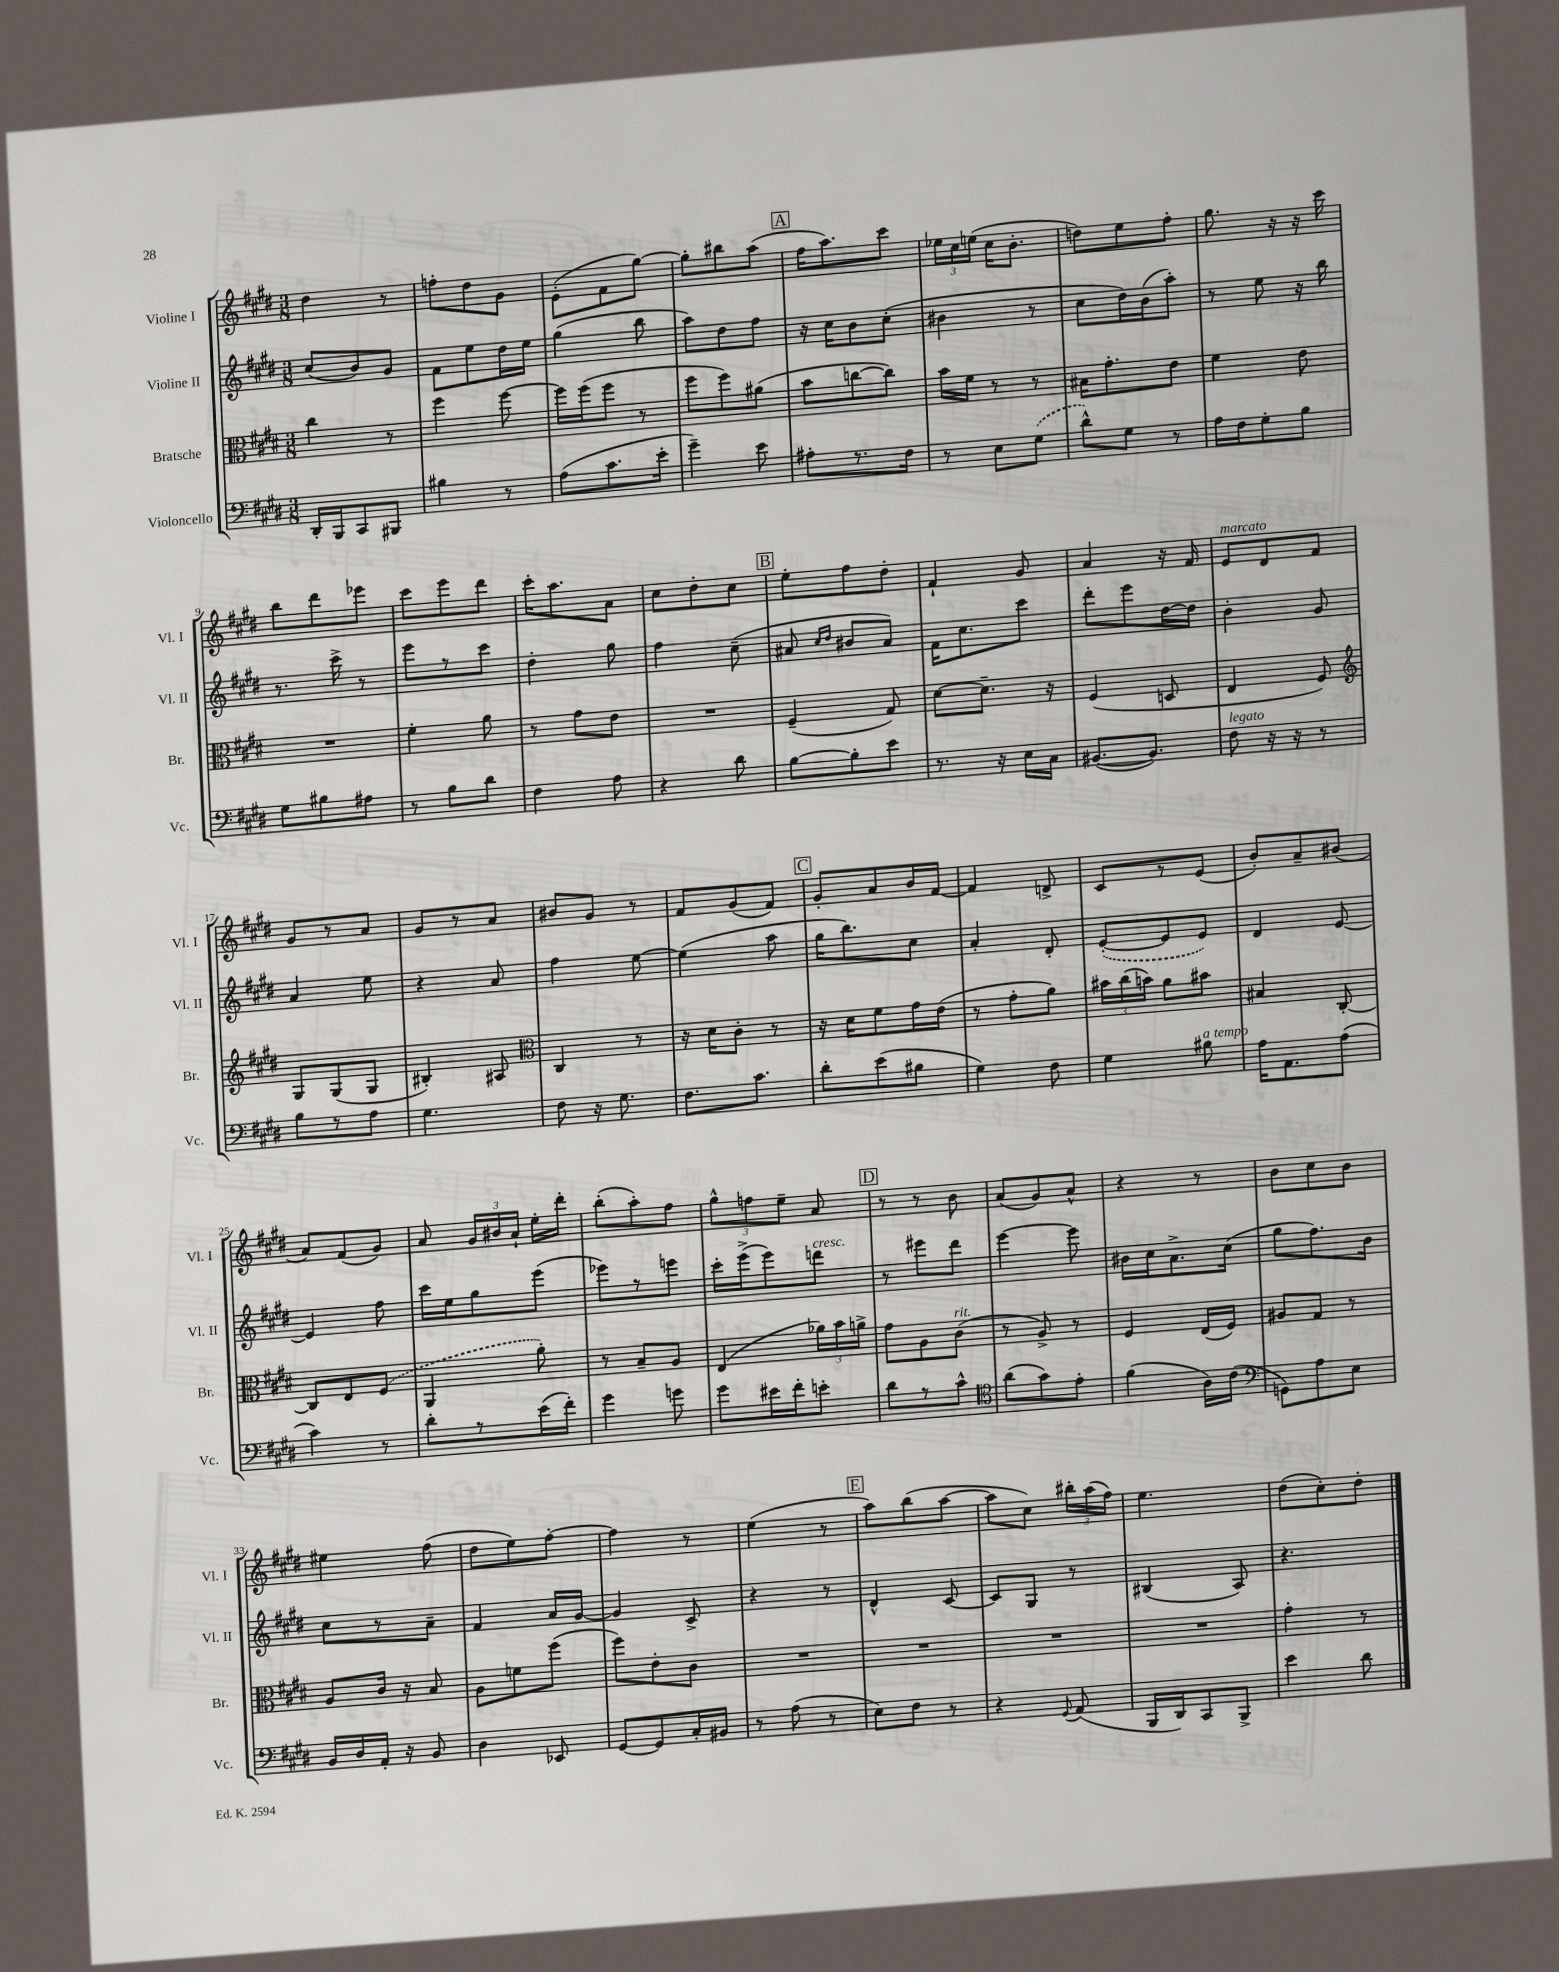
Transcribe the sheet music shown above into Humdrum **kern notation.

**kern	**kern	**kern	**kern
*staff4	*staff3	*staff2	*staff1
*clefF4	*clefC3	*clefG2	*clefG2
*k[f#c#g#d#]	*k[f#c#g#d#]	*k[f#c#g#d#]	*k[f#c#g#d#]
*M3/8	*M3/8	*M3/8	*M3/8
16DD#'/LL	4cc#\	(8cc#/L	4dd#\
16BBB/J	.	.	.
8CC#/	.	8b/)	.
8BBB#/J	8r	8g#/J	8r
=	=	=	=
4B#\	4ff#\	8f#\L	8ff'\L
.	.	8ee\	8dd#\
8r	[8ff#\	16dd#\L	8g#\J
.	.	16ee\JJ	.
=	=	=	=
(8A\L	16ff#\]LL	(4gg#\	(8e'\L
.	(16ff#\J	.	.
8.c#\	8ff#\J	.	8f#\
.	8r	8bb\	[8gg#\J)
16e'\Jk	.	.	.
=	=	=	=
4g#~\)	8ff#\L	8aa\L)	8gg#'\]L
.	8ff#\)	8dd#\	8bb#\
8e\	(8a#\J	8ff#\J	(8aa\J
=	=	=	=
8A#'\L	8b\L	16r	16ff#\LK
.	.	16cc#\LK	8.aa\)
8.r	[8cc\	8b\	.
.	8cc\]J)	(8cc#'\J	8ccc#\J
16F#\Jk	.	.	.
=	=	=	=
8r	16b\LL	4b#\	24ee-\LL
.	.	.	24cc#\
.	16f#\JJ	.	.
.	.	.	(24ee\JJ
8E\L	8r	.	16cc#\LK
.	.	.	8.b'\J
(8G#\J	8r	8r	.
=	=	=	=
8d#^^\L)	16B#\LK	8cc#\L	8dd\L)
.	8.g#'\	.	.
8G#\J	.	16dd#\L)	8ee\
.	.	(16b\J	.
8r	8e\J	8aa'\J)	8ff#'\J
=	=	=	=
16A\LL	4f#\	8r	8.gg#\
16F#\J	.	.	.
8G#'\	.	8ee\	.
.	.	.	16r
8B\J	8e\	16r	16r
.	.	16bb\	16ccc#\
=	=	=	=
8G#\L	4.r	8.r	8bb\L
8B#\	.	.	8ddd#\
.	.	16ccc#^\	.
8A#\J	.	8r	8eee-\J
=	=	=	=
8r	4f#'\	8eee\L	8ccc#\L
8B\L	.	8r	8eee\
8d#\J	8a\	8ccc#\J	8ddd#\J
=	=	=	=
4F#\	8r	4dd#'\	16ccc#'\LK
.	.	.	8.aa\
.	8g#\L	.	.
8A\	8e\J	8gg#\	8a\J
=	=	=	=
4r	4.r	4ff#\	8cc#\L
.	.	.	8dd#'\
8d#\	.	(8cc#~\	8cc#\J
=	=	=	=
[8B\L	(4F#~/	8a#/	8ee'\L
.	.	16qqcc#/LL	.
.	.	16qqdd#/JJ	.
8B'\]	.	8b#/L	8ff#\
8e\J	8G#/)	8a#/J)	8dd#'\J
=	=	=	=
8.r	[8d#\L	16f#\LK	4f#`/
.	.	8.cc#\	.
.	8.d#~\]J	.	.
16r	.	.	.
16E\LL	.	8ccc#\J	8g#/
16C#\JJ	16r	.	.
=	=	=	=
([8.BB#/L	(4F#/	8ddd#'\L	4a/
.	.	8eee\	.
8.BB#/]J)	.	.	.
.	8D/	[16dd#\L	16r
.	.	16dd#\]JJ	16f#/
=	=	=	=
8F#\	4E/	4b'\	8e/L
16r	.	.	8d#/
16r	.	.	.
8r	8F#/)	8g#/	8f#/J
=	=	=	=
*	*clefG2	*	*
8B\L	8G#/L	4a/	8g#/L
8r	(8G#/	.	8r
8A\J	8G#/J	8ee\	8a/J
=	=	=	=
4.G#\	4B#'/)	4r	8g#/L
.	.	.	8r
.	8A#/	8a/	8a/J
=	=	=	=
*	*clefC3	*	*
8F#\	4C#/	4ff#\	8b#/L
16r	.	.	8g#/J
8.G#\	.	.	.
.	8r	[8ee\	8r
=	=	=	=
8.F#\L	16r	(4ee\]	8f#/L
.	16d#\LK	.	.
.	8c#'\J	.	(8g#/
8.c#\J	.	.	.
.	8r	8aa\	8f#/J)
=	=	=	=
8d#'\L	16r	16gg#\LK	8g#'/L
.	16d#\LK	8.bb\)	.
(8e\	8f#\	.	8a/
8B#\J	16g#\L	8cc#\J	16b/L
.	(16e\JJ	.	[16f#/JJ
=	=	=	=
4G#\)	8r	4a'/	4f#/]
.	8g#'\L	.	.
8F#\	8a\J)	8d#'/	8d^/
=	=	=	=
4G#\	24b#\LL	([8e'/L	8c#/L
.	(24cc#\	.	.
.	24b\JJ)	.	.
.	8a\L	8e/]	8r
8B#\	8b#\J	8e/J)	(8e/J
=	=	=	=
16A\LK	4B#/	4d#/	8b'/L)
8.AA\	.	.	.
.	.	.	8a~/
(8A\J	[8C#'/	[8e/	(8b#/J
=	=	=	=
4c#\)	8C#/]L	4e/]	8a/L)
.	8E/	.	(8f#/
8r	(8F#/J	8ff#\	8g#/J)
=	=	=	=
8d#'\L	4AA/	16ccc#\LL	8a/
.	.	16ee\J	.
8r	.	8gg#\	24g#/LL
.	.	.	24b#/
.	.	.	24a`/JJ
(16e\L	8a'\)	(8eee\J	16ee'\LL
16f#'\JJ)	.	.	16ddd#'\JJ
=	=	=	=
4g#\	8r	8eee-\L)	(8bb'\L
.	8B~/L	8r	8aa'\)
8g\	8A/J	8eee\J	8ff#\J
=	=	=	=
8g#\L	(4E/	16ccc#'\LL	12gg#^^\L
.	.	(16eee^\J	.
.	.	.	12ff\
16e#\L	.	8eee\)	.
.	.	.	12ee~\J
16f#'\J	.	.	.
8e'\J	24a-\LL)	8ddd\J	8a/
.	24b\	.	.
.	24a^\JJ	.	.
=	=	=	=
8d#\L	8g#\L	8r	8r
8r	8A\	8eee#\L	8r
8c#^^\J	(8c#\J	8ddd#\J	8b\
=	=	=	=
*clefC4	*	*	*
(8a\L	8r	[4eee\	(8a/L
8g#\)	8A^/)	.	8g#/)
8e'\J	8r	8eee\]	8a^^/J
=	=	=	=
(4f#\	4F#/	16b#\LL	4r
.	.	16cc#\J	.
.	.	8.a^\	.
16A\LL)	(16E/LL	.	8r
(16c#\JJ	16F#/JJ)	(16cc#\Jk	.
=	=	=	=
*clefF4	*	*	*
8GG\L)	8A#/L	8gg#\L	8b\L
8A\	8G#/J	8.ff#\)	8cc#\
8E\J	8r	.	8b\J
.	.	16b\Jk	.
=	=	=	=
16BB/LL	8A/L	8cc#\L	4ee#\
16D#/	.	.	.
16AA'/JJ	16c#/Jk	8r	.
16r	16r	.	.
8BB/	8B/	8a~\J	(8ff#\
=	=	=	=
4D#\	8A\L	4f#/	8dd#\L
.	8f\	.	8ee\)
8EE-/	(8ff#\J	16a/LL	[8ff#'\J
.	.	[16g#/JJ	.
=	=	=	=
[8GG#/L	8ff#\L)	4g#/]	4ff#\]
8GG#/]	8e'\	.	.
16C#'/L	8c#\J	8c#^/	8r
16BB#/JJ	.	.	.
=	=	=	=
8r	4.r	4r	(4ee\
(8A\	.	.	.
8r	.	8r	8r
=	=	=	=
8E\L)	4.r	4d#^^/	8aa\L)
8F#\J	.	.	(8bb\
8r	.	[8c#/	[8aa\J
=	=	=	=
4r	4.r	8c#/]L	8aa\]L
.	.	8G#/J	8cc#\J)
8qqGG#/	.	.	.
(8AA/	.	8r	24bb#'\LL
.	.	.	(24aa\
.	.	.	24ff#\JJ)
=	=	=	=
16BBB/LL	4.r	(4B#/	4.ee\
16DD#/J)	.	.	.
8CC#/	.	.	.
8BBB^/J	.	8A/)	.
=	=	=	=
4e\	4g#'\	4.r	(8dd#\L
.	.	.	8cc#'\)
8d#\	8r	.	8dd#'\J
==	==	==	==
*-	*-	*-	*-
